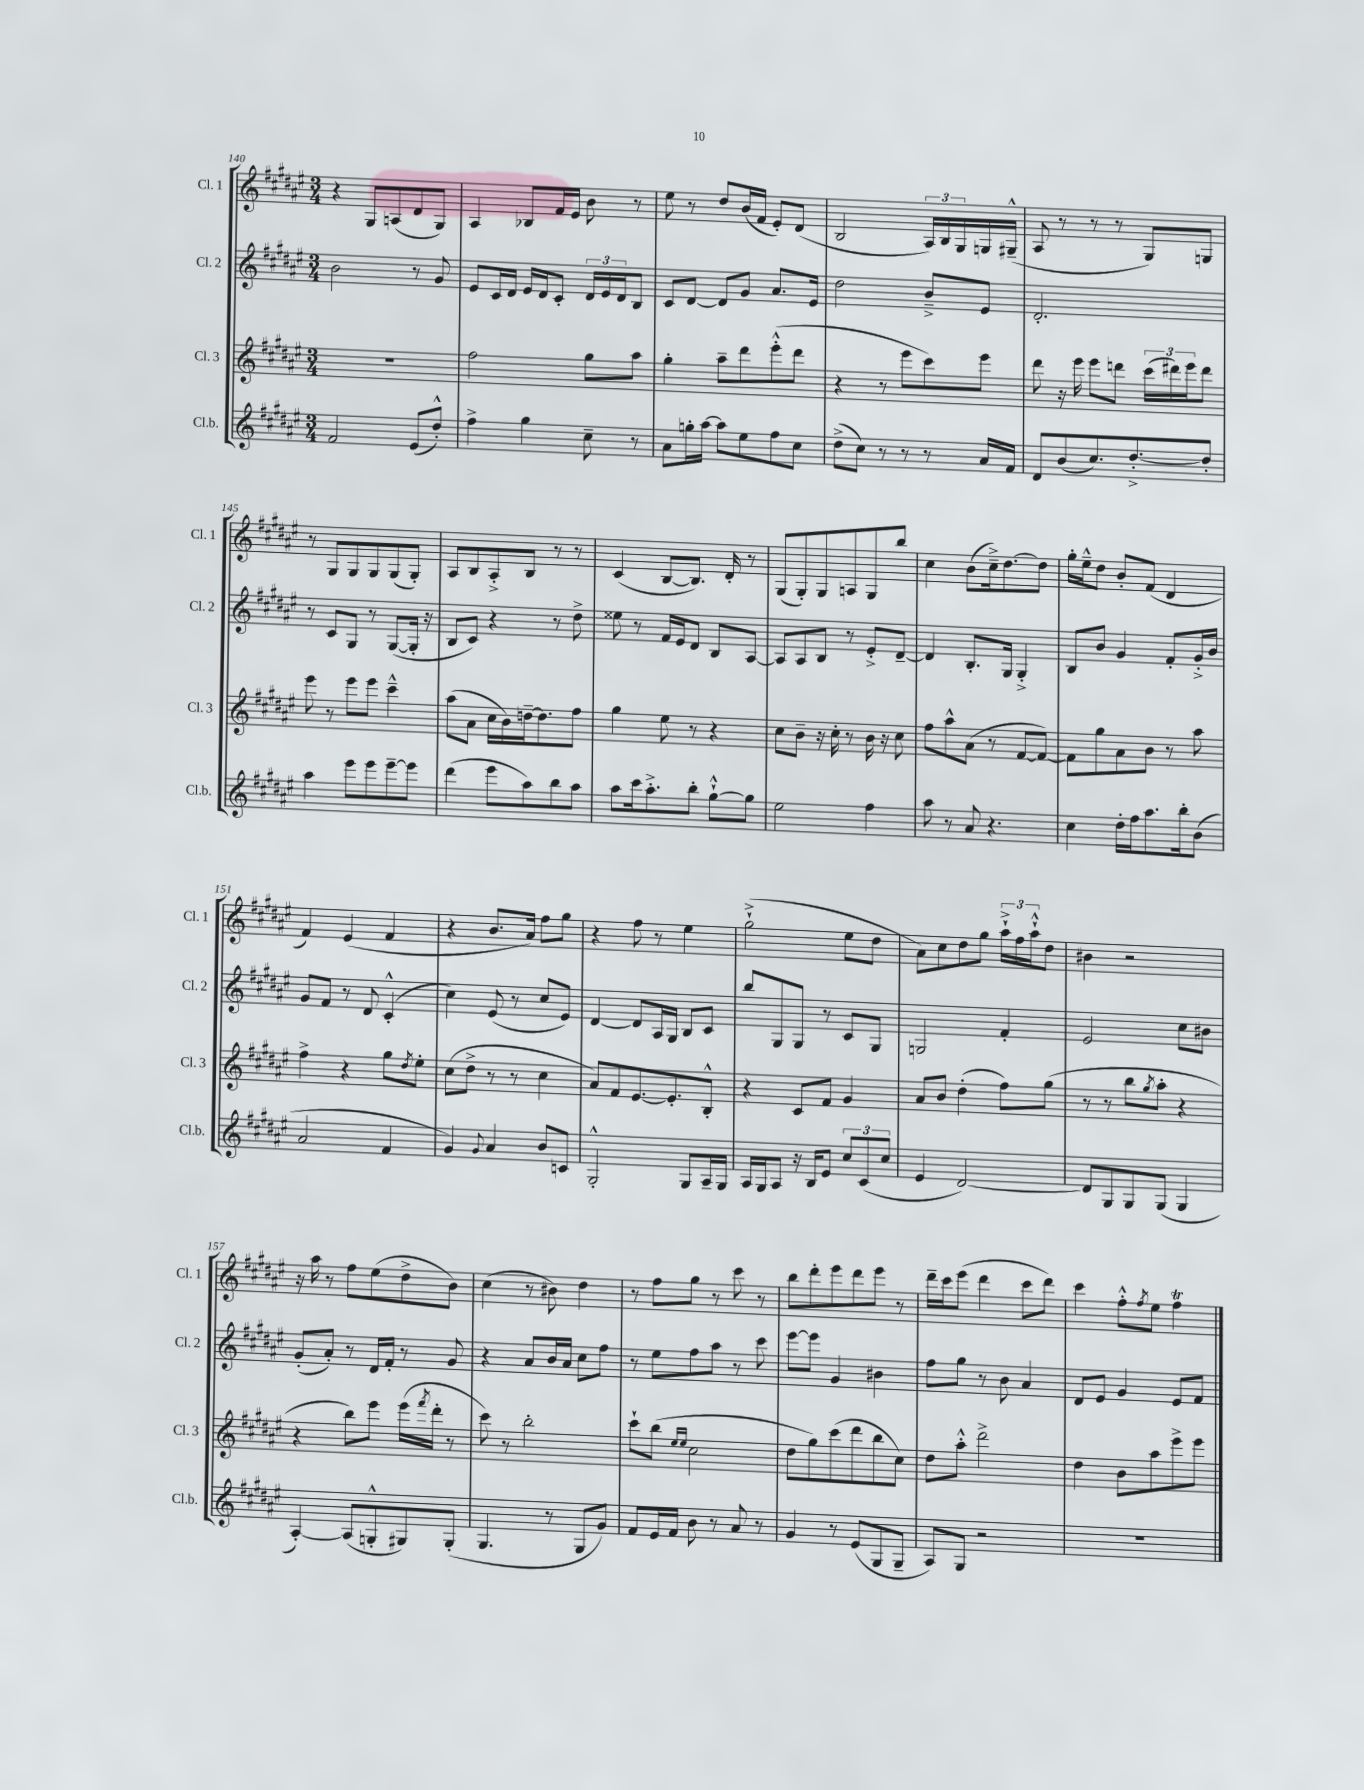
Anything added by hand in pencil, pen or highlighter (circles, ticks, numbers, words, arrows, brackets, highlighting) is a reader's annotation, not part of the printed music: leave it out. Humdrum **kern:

**kern	**kern	**kern	**kern
*part4	*part3	*part2	*part1
*staff4	*staff3	*staff2	*staff1
*I"Cl.b.	*I"Cl. 3	*I"Cl. 2	*I"Cl. 1
*I'Cl.b.	*I'Cl. 3	*I'Cl. 2	*I'Cl. 1
*clefG2	*clefG2	*clefG2	*clefG2
*k[f#c#g#d#a#e#]	*k[f#c#g#d#a#e#]	*k[f#c#g#d#a#e#]	*k[f#c#g#d#a#e#]
*M3/4	*M3/4	*M3/4	*M3/4
=140	=140	=140	=140
2f#/	2.r	2b\	4r
.	.	.	8G#/L
.	.	.	(8An/
(8e#/L	.	8r	8d#/
8dd#'^^/J)	.	8g#/	8G#/J)
=141	=141	=141	=141
4ff#^\	2ff#\	8e#/L	4A#/
.	.	16c#/L	.
.	.	16d#/JJ	.
4gg#\	.	16e#/LL	8B-X/L
.	.	16d#/J	.
.	.	8c#'/J	16f#/L
.	.	.	16e#/JJ
8cc#~\	8gg#\L	24d#/LL	8b\
.	.	24e#/	.
.	.	24d#/J	.
8r	8aa#\J	8B/J	8r
=142	=142	=142	=142
8a#\L	4gg#'\	8c#/L	8ee#\
16ggn'\L	.	[8d#/J	8r
[16aa#\JJ	.	.	.
8aa#\L]	8aa#~\L	8d#/L]	8dd#/L
8ee#\	8ddd#\	8g#/J	(16b/L
.	.	.	16f#/JJ
8ff#\	(8eee#'^^\	8.a#/L	8e#'/L)
8cc#\J	8ddd#\J	.	(8d#/J
.	.	16e#/Jk	.
=143	=143	=143	=143
(8dd#^\L	4r	2dd#\	2B/
8cc#\J)	.	.	.
8r	8r	.	.
8r	8eee#\L	.	.
8r	8ccc#\)	8b~^/L	24A#/LL)
.	.	.	24B/
.	.	.	24G#/
16a#/LL	8eee#\J	8e#/J	16Gn/
16f#/JJ	.	.	(16G#X~^^/JJ
=144	=144	=144	=144
8d#/L	8ddd#\	2.d#'/	8A#/
(8b/	16r	.	8r
.	16eee#\	.	.
8.cc#/)	8eee#\L	.	8r
.	8dddn\J	.	8r
[8.dd#'^/	.	.	.
.	(24ccc#\LL	.	8G#/L)
.	24ddd#X\)	.	.
.	24eee#\J	.	.
8dd#'/J]	8ddd#\J	.	8Gn/J
!!LO:LB:g=z
=145	=145	=145	=145
4aa#\	8eee#\	8r	8r
.	8r	8c#/L	8G#/L
8eee#\L	8eee#\L	8G#/J	8G#/
8eee#\	8eee#\J	8r	8G#/
[8eee#~\	4ccc#~^^\	([8G#/L	(8G#/
8eee#\J]	.	16G#'/Jk]	8G#'/J)
.	.	16r	.
=146	=146	=146	=146
(4ddd#\	(8aa#\L	8B/L	8A#/L
.	8a#\J	8c#/J)	8B/
8eee#\L	16cc#\LL	4r	8A#'^/
.	16b\)	.	.
8aa#\)	[16ddn~\J	.	8B/J
.	8.dd\]	.	.
8bb\	.	8r	8r
8aa#\J	8ff#\J	8dd#^\	8r
=147	=147	=147	=147
8aa#\L	4gg#\	8ee##X\	(4c#/
16ccc#\k	.	8r	.
8.aa#'^\	.	.	.
.	8ee#\	16f#/LL	[8B/L
.	.	16e#/J	.
8bb'\J	8r	8d#/J	8.B/J])
[8gg#`^^\L	4r	8B/L	.
.	.	.	16d#'/
8gg#\J]	.	[8A#/J	8r
=148	=148	=148	=148
2ee#\	8cc#\L	8A#/L]	(8G#/L
.	8b~\J	8A#/	8G#'/)
.	16r	8B/J	8G#/
.	16cc#'\	.	.
.	8r	8r	8An/
4ff#\	16b\	8e#'^/L	8G#/
.	16r	.	.
.	8cc#\	[8d#~/J	8bb/J
=149	=149	=149	=149
8aa#\	8ff#\L	4d#/]	4cc#\
8r	8aa#^^\	.	.
8a#/	(8a#\J	8.B'/L	(8b\L
4.r	8r	.	16cc#~^\k)
.	.	16G#/Jk	[8.dd#\
.	[8f#/L	4G#'^/	.
.	8f#/J_)	.	8dd#\J]
=150	=150	=150	=150
4cc#\	8f#\L]	8B/L	16gg#'\LL
.	.	.	16ee#~^^\J
.	8gg#\	8b/J	8dd#\J
16dd#'\LL	8a#\	4g#/	8b'/L
16ff#\J	.	.	.
8.aa#\	8b\J	.	(8f#/J
.	8r	8f#'/L	4d#/
16bb'\k	.	.	.
(8b\J	8aa#\	16g#'^/L	.
.	.	16b/JJ	.
!!LO:LB:g=z
=151	=151	=151	=151
2a#/	4ff#^\	8g#/L	4f#/)
.	.	8f#/J	.
.	4r	8r	(4e#/
.	.	8d#/	.
4f#/	8gg#\L	(4c#'^^/	4f#/
.	8qdd#/	.	.
.	8ee#'\J	.	.
=152	=152	=152	=152
4g#/)	(8cc#\L	4cc#\)	4r
.	8dd#^\J	.	.
8qqg#/	.	.	.
4a#/	8r	(8e#/	8.b/L
.	8r	8r	.
.	.	.	16a#/Jk)
8b/L	4cc#\	8cc#/L	8ff#\L
8cn/J	.	8e#/J)	8gg#\J
=153	=153	=153	=153
2G#'^^/	8a#/L)	[4d#/	4r
.	8f#/	.	.
.	[8.e#/	8d#/L]	8ff#\
.	.	16A#/L	8r
.	8.e#'/]	16G#/JJ	.
8G#/L	.	8B/L	4ee#\
16A#~/L	8B'^^/J	8c#/J	.
16G#/JJ	.	.	.
=154	=154	=154	=154
16A#/LL	4r	8bb/L	(2gg#`^\
16G#/J	.	.	.
8A#/J	.	8G#/	.
16r	8c#/L	8G#/J	.
16B/KL	.	.	.
8e#/J	8f#/J	8r	.
12cc#/L	4g#/	8c#/L	8ee#\L
(12c#/	.	.	.
.	.	8G#/J	8dd#\J
12cc#/J	.	.	.
=155	=155	=155	=155
4e#/	8a#/L	2Gn/	8a#\L)
.	8b/J	.	8cc#\
[2d#/)	(4dd#'\	.	8dd#\
.	.	.	8gg#\J
.	8ff#\L)	4f#'/	24aa#`^\LL
.	.	.	24ff#\
.	.	.	24aa#`^^\J
.	(8gg#\J	.	8dd#\J
=156	=156	=156	=156
8d#/L]	8r	2e#/	4b#X\
8G#/	8r	.	.
8G#/	8bb\L	.	2r
.	8qgg#/	.	.
(8G#/J	8aa#'\J	.	.
4G#/	4r	8cc#\L	.
.	.	8b#X\J	.
!!LO:LB:g=z
=157	=157	=157	=157
[4A#'/)	4r	(8g#'/L	16r
.	.	.	16aa#\
.	.	8a#'/J)	8r
(8A#/L]	8bb\L)	8r	8ff#\L
8Gn'^^/	8eee#\J	16d#/LL	(8ee#\
.	.	16f#'/JJ	.
8G#X/)	(16eee#\LL	8r	8dd#^\
.	8qfff#/	.	.
.	16ddd#'\JJ	.	.
(8G#'/J	8r	8g#/	8b\J)
=158	=158	=158	=158
4.G#/	8ccc#\)	4r	(4cc#\
.	8r	.	.
.	2bb'\	8a#/L	8r
8r	.	16b/L	8b#X\)
.	.	16a#/JJ	.
8G#/L	.	8cc#\L	4dd#\
8g#/J)	.	8ff#\J	.
=159	=159	=159	=159
8f#/L	8ccc#`\L	8r	8r
16e#/L	(8bb\J	8ee#\L	8ff#\L
16f#/JJ	.	.	.
.	16qqee#/LL	.	.
.	16qqee#/JJ	.	.
8b\	2cc#\	8ff#\	8gg#\J
8r	.	8aa#\J	8r
8a#/	.	8r	8ccc#\
8r	.	8ccc#\	8r
=160	=160	=160	=160
4g#/	8dd#\L	[8eee#\L	8bb\L
.	8gg#\)	8eee#\J]	8ddd#'\
8r	(8ccc#\	4g#/	8eee#\
(8e#/L	8ddd#\	.	8ddd#\
8G#/	8bb\	4b#X\	8eee#\J
8G#~/J	8cc#\J)	.	8r
=161	=161	=161	=161
8A#/L)	8dd#\L	8ff#\L	16ddd#~\LL
.	.	.	16ccc#\J
8G#/J	8aa#'^^\J	8gg#\J	(8eee#\J
2r	2ddd#^\	8r	4ddd#\
.	.	8b\	.
.	.	4a#/	8ccc#\L
.	.	.	8ddd#\J)
=162	=162	=162	=162
2.r	4dd#\	8d#/L	4ccc#\
.	.	8e#/J	.
.	8b\L	4g#/	8ff#'^^\L
.	.	.	8qff#/
.	8aa#\	.	8ee#\J
.	8eee#^\	8e#/L	4ff#T\
.	8eee#\J	8f#/J	.
==	==	==	==
*-	*-	*-	*-
